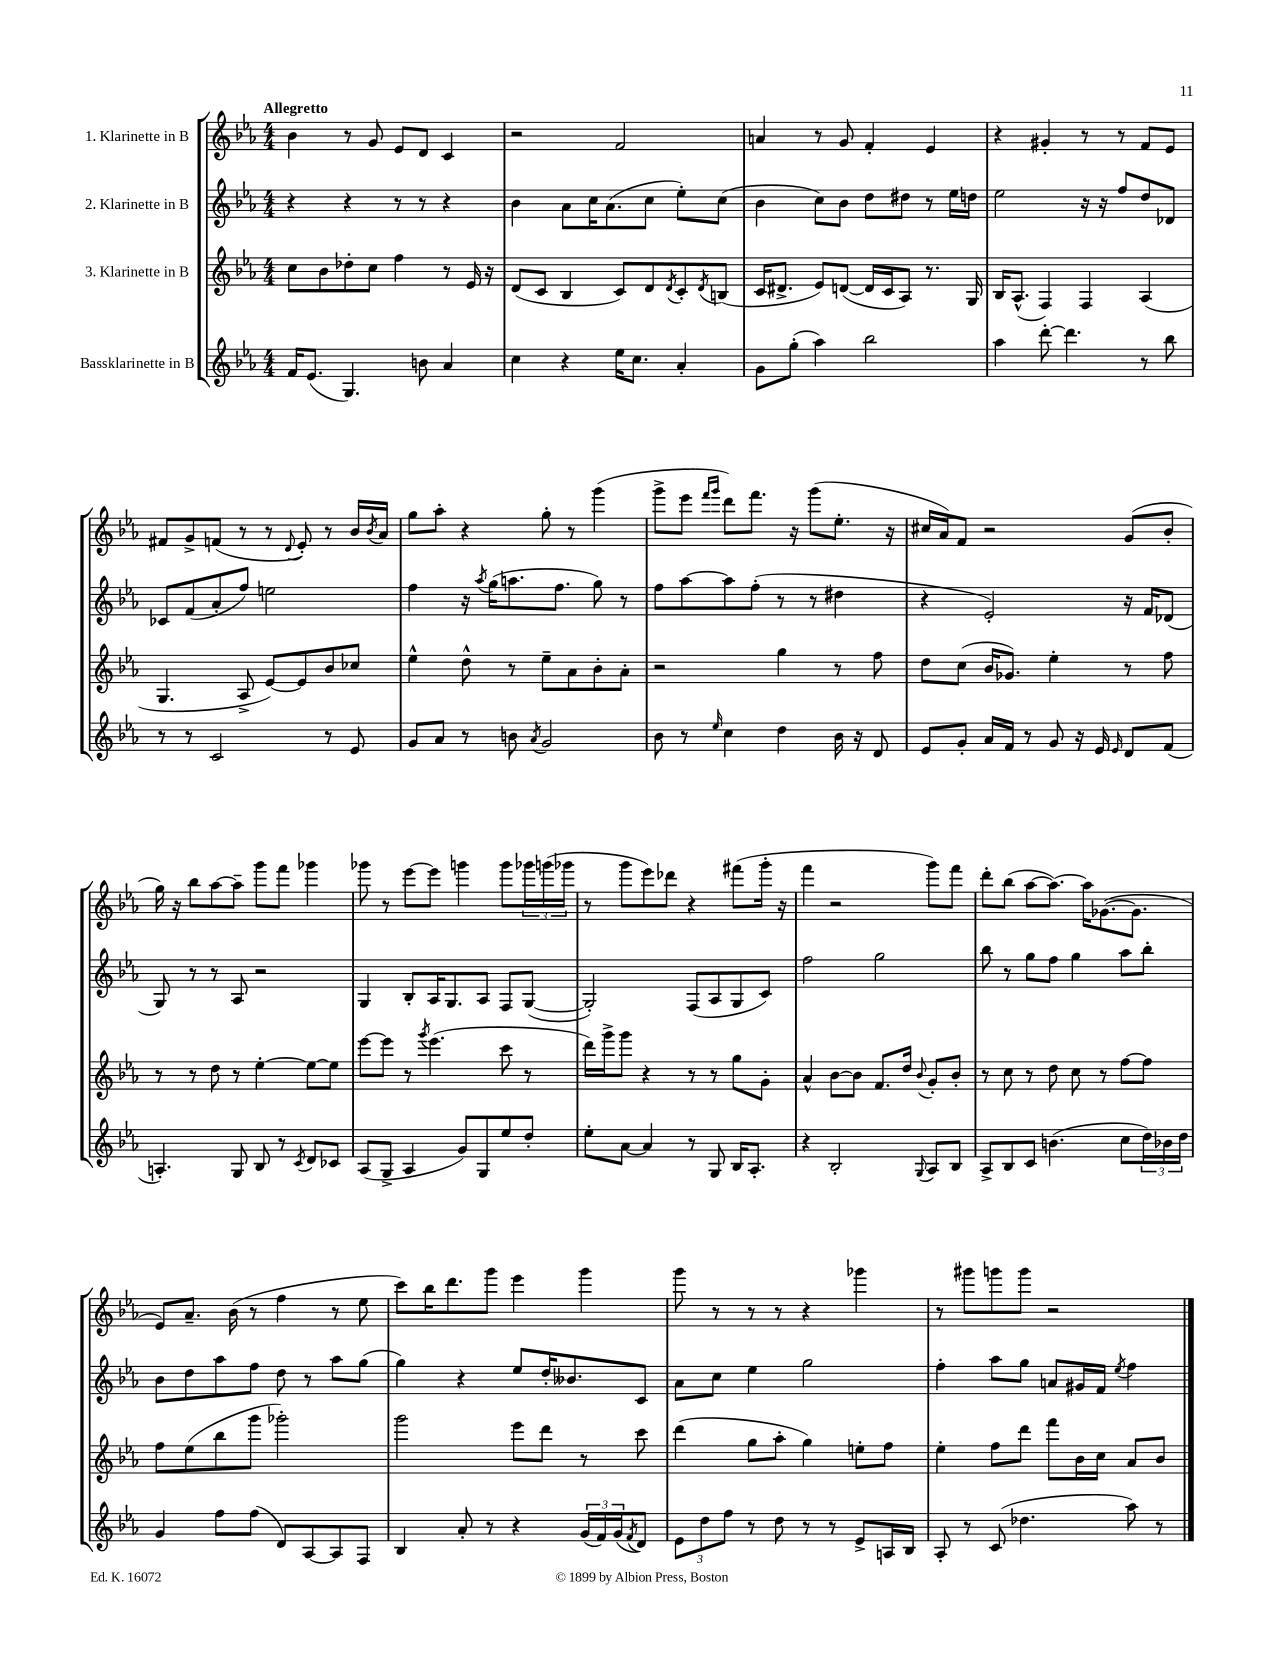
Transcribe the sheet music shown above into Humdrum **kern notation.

**kern	**kern	**kern	**kern
*part4	*part3	*part2	*part1
*staff4	*staff3	*staff2	*staff1
*I"Bassklarinette in B	*I"3. Klarinette in B	*I"2. Klarinette in B	*I"1. Klarinette in B
*clefG2	*clefG2	*clefG2	*clefG2
*k[b-e-a-]	*k[b-e-a-]	*k[b-e-a-]	*k[b-e-a-]
*M4/4	*M4/4	*M4/4	*M4/4
=1	=1	=1	=1
!	!	!	!LO:TX:a:B:t=Allegretto
16f/KL	8cc\L	4r	4b-\
(8.e-/J	.	.	.
.	8b-\	.	.
4.G/)	8dd-X'\	4r	8r
.	8cc\J	.	8g/
.	4ff\	8r	8e-/L
8bn\	.	8r	8d/J
4a-/	8r	4r	4c/
.	16e-/	.	.
.	16r	.	.
=2	=2	=2	=2
4cc\	(8d/L	4b-\	2r
.	8c/J	.	.
4r	4B-/	8a-\L	.
.	.	16cc\K	.
.	.	(8.a-\	.
16ee-\KL	8c/L)	.	2f/
8.cc\J	.	.	.
.	8d/	8cc\J	.
.	8qd/	.	.
4a-'/	8c'/	8ee-'\L)	.
.	8qd/	.	.
.	(8Bn/J	(8cc\J	.
=3	=3	=3	=3
8g\L	16c/KL	4b-\	4an/
.	8.d#X^/J	.	.
(8gg'\J	.	.	.
4aa-\)	8e-/L)	8cc\L)	8r
.	([8dn/J	8b-\J	8g/
2bb-\	16d/LL]	8dd\L	4f'/
.	16c/J	.	.
.	8A-/J)	8dd#X\J	.
.	8.r	8r	4e-/
.	.	16ee-\LL	.
.	16G/	16ddn\JJ	.
=4	=4	=4	=4
4aa-\	16B-/KL	2ee-\	4r
.	(8.A-^^/J	.	.
[8ddd'\	4F/)	.	4g#X'/
4.ddd\]	.	.	.
.	4F/	16r	8r
.	.	16r	.
.	.	8ff/L	8r
8r	(4A-/	8dd/	8f/L
8bb-\	.	8d-X/J	8e-/J
!!LO:LB:g=z
=5	=5	=5	=5
8r	4.G/	8c-X/L	8f#X/L
8r	.	(8f/	8g^/
2c/	.	8a-'/	(8fn/J
.	8A-^/	8ff/J)	8r
.	[8e-/L)	2een\	8r
.	.	.	8qqd/
.	8e-/]	.	8e-'/)
8r	8b-/	.	8r
8e-/	8cc-X/J	.	16b-/LL
.	.	.	8qb-/
.	.	.	16a-/JJ
=6	=6	=6	=6
8g/L	4ee-^^\	4ff\	8gg\L
8a-/J	.	.	8aa-'\J
8r	8dd^^\	16r	4r
.	.	8qaa-/	.
.	.	(16gg\KL	.
8bn\	8r	8.aan\	.
8qa-/	.	.	.
2g/	8ee-~\L	.	8gg'\
.	.	8.ff\J	.
.	8a-\	.	8r
.	8b-'\	8gg\)	(4ggg\
.	8a-'\J	8r	.
=7	=7	=7	=7
8b-\	2r	8ff\L	8ggg^\L
8r	.	[8aa-\	8eee-\J
.	.	.	16qqfff/LL
16qqee-/	.	.	16qqggg/JJ
4cc\	.	8aa-\]	8ddd\L)
.	.	(8ff'\J	8.fff\J
4dd\	4gg\	8r	.
.	.	.	16r
.	.	8r	(8ggg\L
16b-\	8r	4dd#X\	8.ee-'\J
16r	.	.	.
8d/	8ff\	.	.
.	.	.	16r
=8	=8	=8	=8
8e-/L	8dd\L	4r	16cc#X/LL
.	.	.	16a-/J)
8g'/J	(8cc\J	.	8f/J
16a-/LL	16b-/KL	2e-'/)	2r
16f/JJ	8.g-X/J)	.	.
8r	.	.	.
8g/	4ee-'\	.	.
16r	.	.	.
16e-/	.	.	.
16qqe-/	.	.	.
8d/L	8r	16r	(8g/L
.	.	16f/KL	.
(8f/J	8ff\	(8d-X/J	8b-'/J
!!LO:LB:g=z
=9	=9	=9	=9
4.An'/)	8r	8G/)	16gg\)
.	.	.	16r
.	8r	8r	8bb-\L
.	8dd\	8r	[8aa-\
8G/	8r	8A-/	8aa-~\J]
8B-/	[4ee-'\	2r	8ggg\L
8r	.	.	8fff\J
8qc/	.	.	.
8d/L	8ee-\L_	.	4ggg-X\
8c-X/J	8ee-\J]	.	.
=10	=10	=10	=10
(8A-/L	[8eee-\L	4G/	8ggg-X\
8G^/J	8eee-\J]	.	8r
4A-/	8r	8B-'/L	[8eee-\L
.	8qggg/	.	.
.	(4.eee-\	16A-/K	8eee-\J]
.	.	8.G/	.
8g/L)	.	.	4gggn\
8G/	.	8A-/J	.
8ee-/	8ccc\	8F/L	8ggg\L
8dd'/J	8r	([8G/J	24ggg-X\L
.	.	.	(24gggn\
.	.	.	24ggg-X\JJ
=11	=11	=11	=11
8ee-'\L	16ddd\LL)	2G'/])	8r
.	16ggg^\J	.	.
[8a-\J	8ggg\J	.	8ggg\L
4a-/]	4r	.	8eee-\)
.	.	.	8ddd-X\J
8r	8r	(8F/L	4r
8G/	8r	8A-/	.
16B-/KL	8gg\L	8G/	(8fff#X\L
8.A-'/J	.	.	.
.	8g'\J	8c/J)	16ggg'\Jk
.	.	.	16r
=12	=12	=12	=12
4r	4a-^^/	2ff\	4fff\
2B-'/	[8b-\L	.	2r
.	8b-\J]	.	.
.	8.f/L	2gg\	.
.	16dd/Jk	.	.
8qqG/	8qqb-/	.	.
8A-/L	8g'/L	.	8ggg\L)
8B-/J	8b-'/J	.	8fff\J
=13	=13	=13	=13
8A-^/L	8r	8bb-\	8ddd'\L
8B-/	8cc\	8r	(8bb-\J
8c/J	8r	8gg\L	[8aa-\L
(4.bn\	8dd\	8ff\J	8.aa-\J_)
.	8cc\	4gg\	.
.	.	.	16aa-\KL]
.	8r	.	([8.g-X\
8cc\L	[8ff\L	8aa-\L	.
.	.	.	8.g-\J]
24dd\L)	8ff\J]	8bb-'\J	.
24b-X\	.	.	.
24dd\JJ	.	.	.
!!LO:LB:g=z
=14	=14	=14	=14
4g/	8ff\L	8b-\L	8e-/L)
.	(8ee-\	8dd\	8.a-~/J
8ff\L	8bb-\	8aa-\	.
.	.	.	(16b-\
(8ff\J	8ggg\J	8ff\J	8r
8d/L)	2ggg-X'\)	8dd\	4ff\
[8A-/	.	8r	.
8A-/]	.	8aa-\L	8r
8F/J	.	(8gg\J	8ee-\
=15	=15	=15	=15
4B-/	2ggg\	4gg\)	8ccc\L)
.	.	.	16bb-\K
.	.	.	8.ddd\
8a-'/	.	4r	.
8r	.	.	8ggg\J
4r	8eee-\L	8ee-/L	4eee-\
.	8ddd\J	16dd'/K	.
.	.	8.b--X/	.
(24g/LL	8r	.	4ggg\
24f/)	.	.	.
(24g/J	.	.	.
8qf/	.	.	.
8d/J)	8ccc\	8c/J	.
=16	=16	=16	=16
12e-\L	(4ddd\	8a-\L	8ggg\
12dd\	.	.	.
.	.	8cc\J	8r
12ff\J	.	.	.
8r	8gg\L	4ee-\	8r
8dd\	8aa-'\J	.	8r
8r	4gg\)	2gg\	4r
8r	.	.	.
8e-^/L	8een'\L	.	4ggg-X\
16An/L	8ff\J	.	.
16B-/JJ	.	.	.
=17	=17	=17	=17
8A-'/	4ee-'\	4ff'\	8r
8r	.	.	8ggg#X\L
(8c/	8ff\L	8aa-\L	8gggn\
4.dd-X\	8ddd\J	8gg\J	8ggg\J
.	8fff\L	8an/L	2r
.	16b-\L	16g#X/L	.
.	16cc\JJ	16f/JJ	.
.	.	8qee-/	.
8aa-\)	8a-/L	4ff\	.
8r	8b-/J	.	.
==	==	==	==
*-	*-	*-	*-
